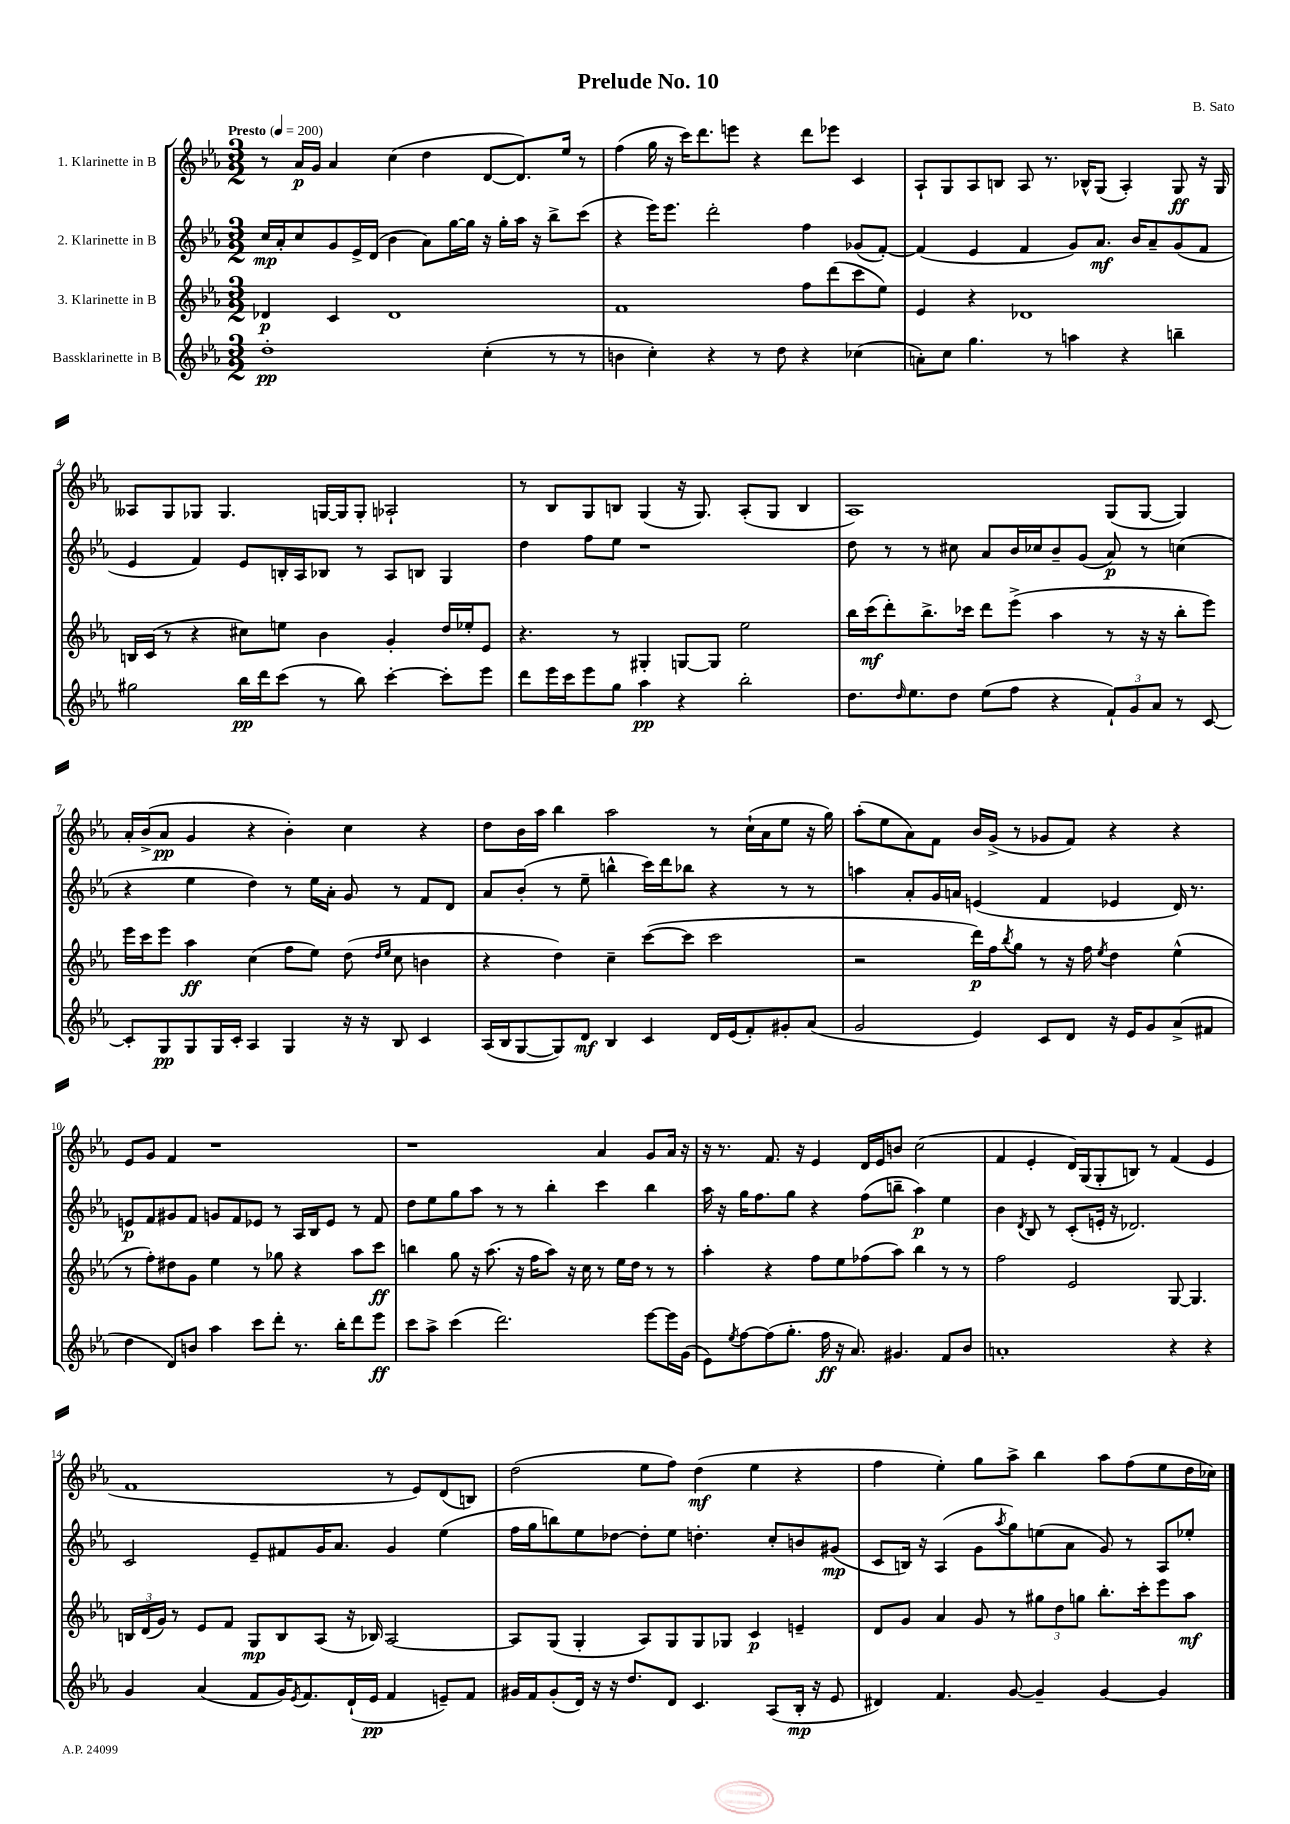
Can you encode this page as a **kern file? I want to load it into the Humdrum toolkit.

**kern	**dynam	**kern	**dynam	**kern	**dynam	**kern	**dynam
*part4	*part4	*part3	*part3	*part2	*part2	*part1	*part1
*staff4	*staff4	*staff3	*staff3	*staff2	*staff2	*staff1	*staff1
*I"Bassklarinette in B	*	*I"3. Klarinette in B	*	*I"2. Klarinette in B	*	*I"1. Klarinette in B	*
*clefG2	*	*clefG2	*	*clefG2	*	*clefG2	*
*k[b-e-a-]	*	*k[b-e-a-]	*	*k[b-e-a-]	*	*k[b-e-a-]	*
*M3/2	*	*M3/2	*	*M3/2	*	*M3/2	*
*MM200	*	*MM200	*	*MM200	*	*MM200	*
=1	=1	=1	=1	=1	=1	=1	=1
!	!	!	!	!	!	!LO:TX:a:B:t=Presto	!
1dd'	pp	4d-X/	p	16cc/LL	mp	8r	.
.	.	.	.	16a-'/J	.	.	.
.	.	.	.	8cc/	.	16a-/LL	p
.	.	.	.	.	.	16g/JJ	.
.	.	4c/	.	8g/	.	4a-/	.
.	.	.	.	16e-^/L	.	.	.
.	.	.	.	(16d/JJ	.	.	.
.	.	1d-	.	4b-\	.	(4cc\	.
.	.	.	.	8a-\L)	.	4dd\	.
.	.	.	.	[16gg\L	.	.	.
.	.	.	.	16gg\JJ]	.	.	.
(4cc'\	.	.	.	16r	.	[8d/L	.
.	.	.	.	16gg'\LL	.	.	.
.	.	.	.	16aa-\JJ	.	8.d/])	.
.	.	.	.	16r	.	.	.
8r	.	.	.	8bb-^\L	.	.	.
.	.	.	.	.	.	16ee-/Jk	.
8r	.	.	.	(8ccc\J	.	8r	.
=2	=2	=2	=2	=2	=2	=2	=2
4bn\	.	1f	.	4r	.	(4ff\	.
4cc'\)	.	.	.	16eee-\KL)	.	16gg\	.
.	.	.	.	8.eee-\J	.	16r	.
.	.	.	.	.	.	16ccc\KL)	.
.	.	.	.	.	.	8.ddd\	.
4r	.	.	.	2ddd'\	.	.	.
.	.	.	.	.	.	8eeen\J	.
8r	.	.	.	.	.	4r	.
8dd\	.	.	.	.	.	.	.
4r	.	8ff\L	.	4ff\	.	8ddd\L	.
.	.	(8ddd\	.	.	.	8eee-X\J	.
(4cc-X\	.	8ccc\	.	(8g-X/L	.	4c/	.
.	.	8ee-\J)	.	[8f'/J)	.	.	.
=3	=3	=3	=3	=3	=3	=3	=3
8an'\L)	.	4e-/	.	(4f/]	.	8A-`/L	.
8cc\J	.	.	.	.	.	8G/	.
4.gg\	.	4r	.	4e-/	.	8A-/	.
.	.	.	.	.	.	8Bn/J	.
.	.	1d-X	.	4f/	.	8A-/	.
8r	.	.	.	.	.	8.r	.
4aan\	.	.	.	8g/L)	.	.	.
.	.	.	.	.	.	16B-X^^/KL	.
.	.	.	.	8.a-/J	mf	(8G/J	.
4r	.	.	.	.	.	4A-'/)	.
.	.	.	.	16b-/KL	.	.	.
.	.	.	.	8a-~/	.	.	.
4bbn~\	.	.	.	(8g/	.	8G/	ff
.	.	.	.	8f/J	.	16r	.
.	.	.	.	.	.	16G/	.
!!LO:LB:g=z
=4	=4	=4	=4	=4	=4	=4	=4
2gg#X\	.	16Bn/LL	.	4e-/	.	8A--X/L	.
.	.	(16c/JJ	.	.	.	.	.
.	.	8r	.	.	.	8G/	.
.	.	4r	.	4f/)	.	8G-X/J	.
.	.	.	.	.	.	4.G-/	.
16bb-\LL	pp	8cc#X\L)	.	8e-/L	.	.	.
16ddd\J	.	.	.	.	.	.	.
(8ccc\J	.	8een\J	.	16Bn'/L	.	.	.
.	.	.	.	16A-/J	.	.	.
8r	.	4b-\	.	8B-X/J	.	[16Gn/LL	.
.	.	.	.	.	.	16G/J]	.
8bb-\)	.	.	.	8r	.	8G'/J	.
[4ccc'\	.	4g'/	.	8A-/L	.	2A-X`/	.
.	.	.	.	8Bn/J	.	.	.
8ccc'\L]	.	16dd/LL	.	4G/	.	.	.
.	.	16ee-X'/J	.	.	.	.	.
8eee-\J	.	8e-/J	.	.	.	.	.
=5	=5	=5	=5	=5	=5	=5	=5
8ddd\L	.	4.r	.	4dd\	.	8r	.
16eee-\L	.	.	.	.	.	8B-/L	.
16ccc\J	.	.	.	.	.	.	.
8eee-\	.	.	.	8ff\L	.	8G/	.
8gg\J	.	8r	.	8ee-\J	.	8Bn/J	.
4aa-\	pp	4G#X'/	.	1r	.	(4G/	.
4r	.	[8Gn/L	.	.	.	16r	.
.	.	.	.	.	.	8.G/)	.
.	.	8G/J]	.	.	.	.	.
2bb-'\	.	2ee-\	.	.	.	(8A-'/L	.
.	.	.	.	.	.	8G/J	.
.	.	.	.	.	.	4B/	.
=6	=6	=6	=6	=6	=6	=6	=6
8.dd\L	.	16bb-\LL	.	8dd\	.	1A-)	.
.	.	(16ccc\J	mf	.	.	.	.
.	.	8ddd'\)	.	8r	.	.	.
16qqdd/	.	.	.	.	.	.	.
8.ee-\	.	.	.	.	.	.	.
.	.	8.bb-^\	.	8r	.	.	.
8dd\J	.	.	.	8cc#X\	.	.	.
.	.	16ccc-X\Jk	.	.	.	.	.
(8ee-\L	.	8ddd\L	.	8a-/L	.	.	.
8ff\J	.	(8eee-^\J	.	16b-/L	.	.	.
.	.	.	.	16cc-X/J	.	.	.
4r	.	4aa-\	.	8b-~/	.	.	.
.	.	.	.	(8g/J	.	.	.
12f`/L)	.	8r	.	8a-/)	p	(8G/L	.
12g/	.	.	.	.	.	.	.
.	.	16r	.	8r	.	[8G/J	.
12a-/J	.	.	.	.	.	.	.
.	.	16r	.	.	.	.	.
8r	.	8bb-'\L	.	(4ccn\	.	4G/])	.
[8c/	.	8eee-\J)	.	.	.	.	.
!!LO:LB:g=z
=7	=7	=7	=7	=7	=7	=7	=7
8c'/L]	.	16eee-\LL	.	4r	.	16a-'/LL	.
.	.	16ccc\J	.	.	.	(16b-^/J	.
8G/	pp	8eee-\J	.	.	.	8a-/J	pp
8G/	.	4aa-\	ff	4ee-\	.	4g/	.
16G/L	.	.	.	.	.	.	.
16c'/JJ	.	.	.	.	.	.	.
4A-/	.	(4cc\	.	4dd\)	.	4r	.
4G/	.	8ff\L	.	8r	.	4b-'\)	.
.	.	8ee-\J)	.	16ee-\LL	.	.	.
.	.	.	.	16a-'\JJ	.	.	.
16r	.	(8dd\	.	8g/	.	4cc\	.
16r	.	.	.	.	.	.	.
.	.	16qqdd/LL	.	.	.	.	.
.	.	16qqee-/JJ	.	.	.	.	.
8B-/	.	8cc\	.	8r	.	.	.
4c/	.	4bn\	.	8f/L	.	4r	.
.	.	.	.	8d/J	.	.	.
=8	=8	=8	=8	=8	=8	=8	=8
(16A-/LL	.	4r	.	8a-/L	.	8dd\L	.
16B-/J	.	.	.	.	.	.	.
[8G/	.	.	.	(8b-'/J	.	16b-\L	.
.	.	.	.	.	.	16aa-\JJ	.
8G/])	.	4dd\)	.	8r	.	4bb-\	.
8d/J	mf	.	.	8ee-~\	.	.	.
4B-/	.	4cc~\	.	4bbn^^\	.	2aa-\	.
4c/	.	([8ccc\L	.	16ccc\LL)	.	.	.
.	.	.	.	16ddd\J	.	.	.
.	.	8ccc\J]	.	8bb-X\J	.	.	.
16d/LL	.	2ccc\	.	4r	.	8r	.
(16e-/J	.	.	.	.	.	.	.
8f'/)	.	.	.	.	.	(16cc`\LL	.
.	.	.	.	.	.	16a-\J	.
8g#X'/	.	.	.	8r	.	8ee-\J	.
(8a-/J	.	.	.	8r	.	16r	.
.	.	.	.	.	.	16gg\)	.
=9	=9	=9	=9	=9	=9	=9	=9
2g/	.	2r	.	4aan\	.	(8aa-'\L	.
.	.	.	.	.	.	8ee-\	.
.	.	.	.	8a-'/L	.	8a-\)	.
.	.	.	.	16g/L	.	8f\J	.
.	.	.	.	16an/JJ	.	.	.
4e-/)	.	16ddd\LL)	p	(4en/	.	16b-/LL	.
.	.	16ff\J	.	.	.	(16g^/JJ	.
.	.	8qbb-/	.	.	.	.	.
.	.	8gg\J	.	.	.	8r	.
8c/L	.	8r	.	4f/	.	8g-X/L	.
8d/J	.	16r	.	.	.	8f/J)	.
.	.	16ff\	.	.	.	.	.
.	.	8qee-/	.	.	.	.	.
16r	.	4dd\	.	4e-X/	.	4r	.
16e-/KL	.	.	.	.	.	.	.
8g/	.	.	.	.	.	.	.
(8a-^/	.	(4ee-^^\	.	16d/)	.	4r	.
.	.	.	.	8.r	.	.	.
8f#X/J	.	.	.	.	.	.	.
!!LO:LB:g=z
=10	=10	=10	=10	=10	=10	=10	=10
4dd\	.	8r	.	8en/L	p	8e-/L	.
.	.	8ff'\L)	.	8f/	.	8g/J	.
8d/L)	.	8dd#X\	.	8g#X/	.	4f/	.
8bn/J	.	8g\J	.	8f/J	.	.	.
4aa-\	.	4ee-\	.	8gn/L	.	1r	.
.	.	.	.	8f/	.	.	.
8ccc\L	.	8r	.	8e-X/J	.	.	.
8ddd'\J	.	8gg-X\	.	8r	.	.	.
8.r	.	4r	.	16A-/LL	.	.	.
.	.	.	.	16B-/J	.	.	.
.	.	.	.	8e-/J	.	.	.
16bb-'\KL	.	.	.	.	.	.	.
8ddd\	.	8aa-\L	.	8r	.	.	.
8eee-\J	ff	8ccc\J	ff	8f/	.	.	.
=11	=11	=11	=11	=11	=11	=11	=11
8ccc\L	.	4bbn\	.	8dd\L	.	1r	.
8aa-^\J	.	.	.	8ee-\	.	.	.
(4ccc\	.	8gg\	.	8gg\	.	.	.
.	.	16r	.	8aa-\J	.	.	.
.	.	(8.aa-\	.	.	.	.	.
2.ddd\)	.	.	.	8r	.	.	.
.	.	16r	.	8r	.	.	.
.	.	16ff\KL	.	.	.	.	.
.	.	8aa-\J)	.	4bb-'\	.	.	.
.	.	16r	.	.	.	.	.
.	.	16cc\	.	.	.	.	.
.	.	8r	.	4ccc\	.	4a-/	.
.	.	16ee-\LL	.	.	.	.	.
.	.	16dd\JJ	.	.	.	.	.
[8eee-\L	.	8r	.	4bb-\	.	8g/L	.
16eee-\L]	.	8r	.	.	.	16a-/Jk	.
(16g\JJ	.	.	.	.	.	16r	.
=12	=12	=12	=12	=12	=12	=12	=12
8e-\L)	.	4aa-'\	.	16aa-\	.	16r	.
.	.	.	.	16r	.	8.r	.
8qee-/	.	.	.	.	.	.	.
[8ff\	.	.	.	16gg\KL	.	.	.
.	.	.	.	8.ff\	.	.	.
(8ff\]	.	4r	.	.	.	8.f/	.
8.gg'\J	.	.	.	8gg\J	.	.	.
.	.	.	.	.	.	16r	.
.	.	8ff\L	.	4r	.	4e-/	.
16ff\	ff	.	.	.	.	.	.
16r	.	8ee-\	.	.	.	.	.
8.a-/)	.	.	.	.	.	.	.
.	.	(8ff-X\	.	(8ff\L	.	16d/LL	.
.	.	.	.	.	.	16e-/J	.
4.g#X/	.	8aa-\J)	.	8bbn~\J	.	8bn/J	.
.	.	4bb-\	.	4aa-\)	p	(2cc\	.
8f/L	.	8r	.	4ee-\	.	.	.
8b-/J	.	8r	.	.	.	.	.
=13	=13	=13	=13	=13	=13	=13	=13
1an'	.	2ff\	.	4b-\	.	4f/	.
.	.	.	.	8qd/	.	.	.
.	.	.	.	8B-/	.	4e-'/	.
.	.	.	.	8r	.	.	.
.	.	2e-/	.	(8c'/L	.	16d/LL)	.
.	.	.	.	.	.	(16G/J	.
.	.	.	.	16en'/Jk	.	8G'/	.
.	.	.	.	16r	.	.	.
.	.	.	.	2.d-X/)	.	8Bn/J)	.
.	.	.	.	.	.	8r	.
4r	.	[8G/	.	.	.	(4f/	.
.	.	4.G/]	.	.	.	.	.
4r	.	.	.	.	.	4e-/	.
!!LO:LB:g=z
=14	=14	=14	=14	=14	=14	=14	=14
4g/	.	24Bn/LL	.	2c/	.	1f	.
.	.	(24d/	.	.	.	.	.
.	.	24g/JJ)	.	.	.	.	.
.	.	8r	.	.	.	.	.
(4a-/	.	8e-/L	.	.	.	.	.
.	.	8f/J	.	.	.	.	.
8f/L	.	8G/L	mp	8e-~/L	.	.	.
16g/K)	.	8B/	.	8f#X/	.	.	.
8qe-/	.	.	.	.	.	.	.
8.f/	.	.	.	.	.	.	.
.	.	(8A-/J	.	16g/K	.	.	.
.	.	.	.	8.a-/J	.	.	.
(16d`/L	.	16r	.	.	.	.	.
16e-/JJ	pp	16B-X/)	.	.	.	.	.
4f/	.	[2A-/	.	4g/	.	8r	.
.	.	.	.	.	.	8e-/L)	.
8en~/L)	.	.	.	(4ee-\	.	(8d/	.
8f/J	.	.	.	.	.	8Bn/J)	.
=15	=15	=15	=15	=15	=15	=15	=15
16g#X/LL	.	8A-/L]	.	16ff\LL	.	(2dd\	.
16f/J	.	.	.	16gg\J	.	.	.
(8g#'/	.	(8G/J	.	8bbn\)	.	.	.
16d/Jk)	.	4G'/	.	8ee-\	.	.	.
16r	.	.	.	.	.	.	.
16r	.	.	.	[8dd-X\J	.	.	.
8.dd/L	.	.	.	.	.	.	.
.	.	8A-/L)	.	8dd-'\L]	.	8ee-\L	.
8d/J	.	8G/	.	8ee-\J	.	8ff\J)	.
4.c/	.	8G/	.	4.ddn'\	.	(4dd\	mf
.	.	8G-X/J	.	.	.	.	.
.	.	4c/	p	.	.	4ee-\	.
(8A-/L	.	.	.	8cc'/L	.	.	.
16B-'/Jk	mp	4en~/	.	8bn/	.	4r	.
16r	.	.	.	.	.	.	.
8e-/	.	.	.	(8g#X/J	mp	.	.
=16	=16	=16	=16	=16	=16	=16	=16
4d#X/)	.	8d/L	.	8c/L	.	4ff\	.
.	.	8g/J	.	16Bn/Jk)	.	.	.
.	.	.	.	16r	.	.	.
4.f/	.	4a-/	.	(4A-/	.	4ee-'\)	.
.	.	8g/	.	8g\L	.	8gg\L	.
.	.	.	.	8qaa-/	.	.	.
[8g/	.	8r	.	8gg\)	.	8aa-^\J	.
4g~/]	.	12gg#X\L	.	(8een\	.	4bb-\	.
.	.	12dd\	.	.	.	.	.
.	.	.	.	8a-\J	.	.	.
.	.	12ggn\J	.	.	.	.	.
[4g/	.	8.bb-'\L	.	8g/)	.	8aa-\L	.
.	.	.	.	8r	.	(8ff\	.
.	.	16ccc'\k	.	.	.	.	.
4g/]	.	8eee-\	.	8A-/L	.	8ee-\	.
.	.	8aa-\J	mf	8ee-X'/J	.	16dd\L	.
.	.	.	.	.	.	16cc-X\JJ)	.
==	==	==	==	==	==	==	==
*-	*-	*-	*-	*-	*-	*-	*-
